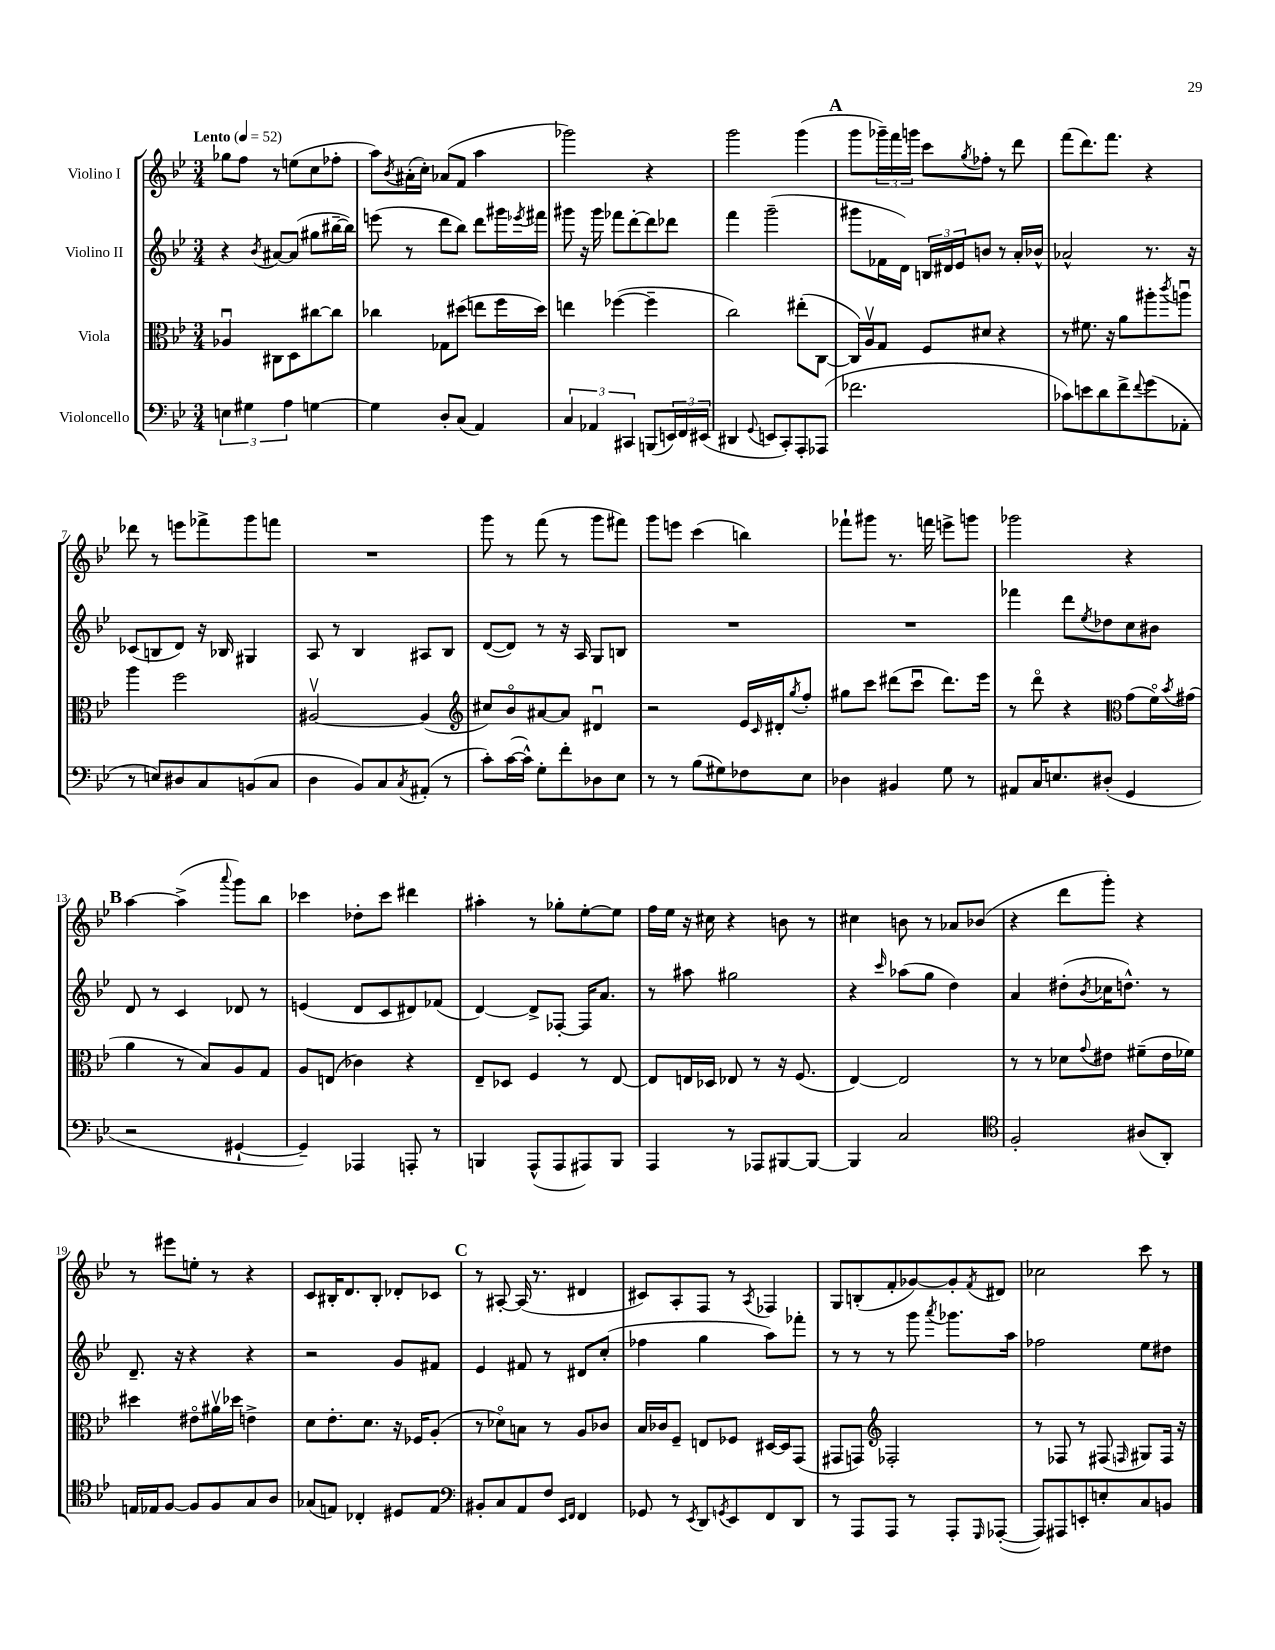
<<
\new StaffGroup <<
\new Staff = "s0" \with { instrumentName = "Violino I" } {
    \clef treble \key bes \major \numericTimeSignature \time 3/4 \tempo "Lento" 4 = 52
    ges''8 f''8 r8 e''8( c''8 fes''8-. |
    a''8) \acciaccatura { bes'8 } ais'16-.( c''16-.) aes'8( f'8 a''4 |
    ges'''2) r4 |
    g'''2 g'''4( |
    \mark \markup { \bold "A" } g'''8 \tuplet 3/2 { ges'''16--) f'''16 g'''16 } c'''8 \acciaccatura { g''8 } fes''8-. r8 d'''8 |
    f'''8( d'''8.) f'''8. r4 |
    des'''8 r8 e'''8 fes'''8-> g'''8 f'''8 |
    R2. |
    g'''8 r8 f'''8( r8 g'''8 fis'''8) |
    g'''8 e'''8 c'''4( b''4) |
    fes'''8-! gis'''8 r8. f'''16 e'''8-> g'''8 |
    ges'''2 r4 |
    \mark \markup { \bold "B" } a''4~ a''4->( \appoggiatura { a'''8 } g'''8) bes''8 |
    ces'''4 des''8-. ces'''8 dis'''4 |
    ais''4-. r8 ges''8-. ees''8~-. ees''8 |
    f''16 ees''16 r16 cis''16 r4 b'8 r8 |
    cis''4 b'8 r8 aes'8 bes'8( |
    r4 d'''8 g'''8-.) r4 |
    r8 eis'''8 e''8-. r8 r4 |
    c'8 bis16-. d'8. bis8-. des'8-. ces'8 |
    \mark \markup { \bold "C" } r8 ais8~-. ais16( r8. dis'4 |
    cis'8) a8-. f8 r8 \acciaccatura { a8 } fes4 |
    g8 b8-.( f'8-. ges'8~) ges'8-. \acciaccatura { f'8 } dis'8 |
    ces''2 c'''8 r8 \bar "|." |
}
\new Staff = "s1" \with { instrumentName = "Violino II" } {
    \clef treble \key bes \major \numericTimeSignature \time 3/4
    r4 \acciaccatura { bes'8 } ais'8~ ais'8( gis''8 bis''16~-- bis''16) |
    e'''8( r8 d'''8 bes''8) d'''8 gis'''16 \acciaccatura { ees'''8 } fis'''16 |
    gis'''8 r16 gis'''16 fes'''8 d'''8~-. d'''8 des'''8 |
    f'''4 g'''2--( |
    \mark \markup { \bold "A" } gis'''8 fes'16 d'16) \tuplet 3/2 { b16 dis'16 ees'16 } b'8 r8 a'16-. bes'16-^ |
    aes'2-^ r8. r16 |
    ces'8( b8 d'8) r16 bes16 gis4 |
    a8 r8 bes4 ais8 bes8 |
    d'8~( d'8) r8 r16 a16 g8 b8 |
    R2. |
    R2. |
    fes'''4 d'''8 \acciaccatura { ees''8 } des''8 c''8 bis'8 |
    \mark \markup { \bold "B" } d'8 r8 c'4 des'8 r8 |
    e'4( d'8 c'8 dis'8) fes'8( |
    d'4~) d'8-> fes8~-. fes16 a'8. |
    r8 ais''8 gis''2 |
    r4 \grace { c'''16 } aes''8( g''8 d''4) |
    a'4 dis''8-.( \acciaccatura { bes'8 } ces''16 d''8.-^) r8 |
    d'8.-- r16 r4 r4 |
    r2 g'8 fis'8 |
    \mark \markup { \bold "C" } ees'4 fis'8 r8 dis'8 c''8-.( |
    fes''4 g''4 a''8) fes'''8-. |
    r8 r8 r8 g'''8 \acciaccatura { a'''8 } ges'''8. a''16 |
    fes''2 ees''8 dis''8 \bar "|." |
}
\new Staff = "s2" \with { instrumentName = "Viola" } {
    \clef alto \key bes \major \numericTimeSignature \time 3/4
    aes4\downbow cis8 d8 cis''8~ cis''8 |
    ces''4 ges8 dis''8( e''8 f''16 dis''16) |
    e''4 fes''4~( fes''4-- |
    c''2) eis''8-.( c8~ |
    \mark \markup { \bold "A" } c16) a16\upbow g8 f8 dis'8 r4 |
    r8 fis'8. r16 a'8 ais''8-. \acciaccatura { c'''8 } a''8\downbow |
    a''4 f''2 |
    ais2~\upbow ais4( |
    \clef treble cis''8) bes'8\flageolet ais'8~ ais'8 dis'4\downbow |
    r2 ees'16 \grace { c'16 } dis'16-. \acciaccatura { g''8 } f''8-. |
    gis''8 c'''8 dis'''8( c'''8\downbow dis'''8.) ees'''16 |
    r8 d'''8\flageolet r4 \clef alto g'8( f'16\flageolet) \acciaccatura { bes'8 } gis'16( |
    \mark \markup { \bold "B" } a'4 r8 bes8) a8 g8 |
    a8 e8( ces'4) r4 |
    ees8-- des8 f4 r8 ees8~ |
    ees8 e16 des16 ees8 r8 r16 f8.( |
    ees4~) ees2 |
    r8 r8 des'8 \appoggiatura { g'8 } eis'8 fis'8--( eis'16 fes'16) |
    dis''4 eis'8\flageolet ais'16\upbow des''16 e'4-> |
    d'8 ees'8.-. d'8. r16 fes16 a8-.( |
    \mark \markup { \bold "C" } r8 des'8\flageolet) b8 r8 a8 ces'8 |
    bes16 ces'16 f8-- e8 fes8 dis16~ dis16 g,8( |
    gis,8 g,8) \clef treble fes2-. |
    r8 fes8 r8 fis8( \grace { f16 } gis8) f16 r16 \bar "|." |
}
\new Staff = "s3" \with { instrumentName = "Violoncello" } {
    \clef bass \key bes \major \numericTimeSignature \time 3/4
    \tuplet 3/2 { e4 gis4 a4 } g4~ |
    g4 d8-. c8( a,4) |
    \tuplet 3/2 { c4 aes,4 cis,4 } b,,8( \tuplet 3/2 { e,16) f,16 eis,16( } |
    dis,4 \appoggiatura { g,8 } e,8 c,8-.) a,,8-. aes,,8( |
    \mark \markup { \bold "A" } fes'2. |
    ces'8) e'8 d'8 f'8-> \appoggiatura { f'8 } g'8( aes,8-. |
    r8 e8) dis8 c8 b,8( c8 |
    d4 bes,8) c8 \acciaccatura { c8 } ais,8-.( r8 |
    c'8-.) c'16~( c'16-^) g8-. f'8-. des8 ees8 |
    r8 r8 bes8( gis8) fes8 ees8 |
    des4 bis,4 g8 r8 |
    ais,8 c16 e8. dis8-.( g,4 |
    \mark \markup { \bold "B" } r2 gis,4~-! |
    gis,4--) aes,,4 a,,8-. r8 |
    b,,4 a,,8-^( a,,8 ais,,8) b,,8 |
    a,,4 r8 aes,,8 bis,,8~ bis,,8~ |
    bis,,4 c2 |
    \clef tenor f2-. ais8( a,8-.) |
    e16 ees16 f8~ f8 f8 g8 a8 |
    ges8( e8) ces4-. dis8 e8 |
    \mark \markup { \bold "C" } \clef bass bis,8-. c8 a,8 f8 \grace { ees,16 f,16 } f,4 |
    ges,8 r8 \acciaccatura { ees,8 } d,8 \acciaccatura { g,8 } ees,8 f,8 d,8 |
    r8 a,,8 a,,8 r8 a,,8-. \grace { g,,16 } aes,,8~-.( |
    aes,,8) ais,,8 e,8-. e8-. c8 b,8 \bar "|." |
}
>>
>>
